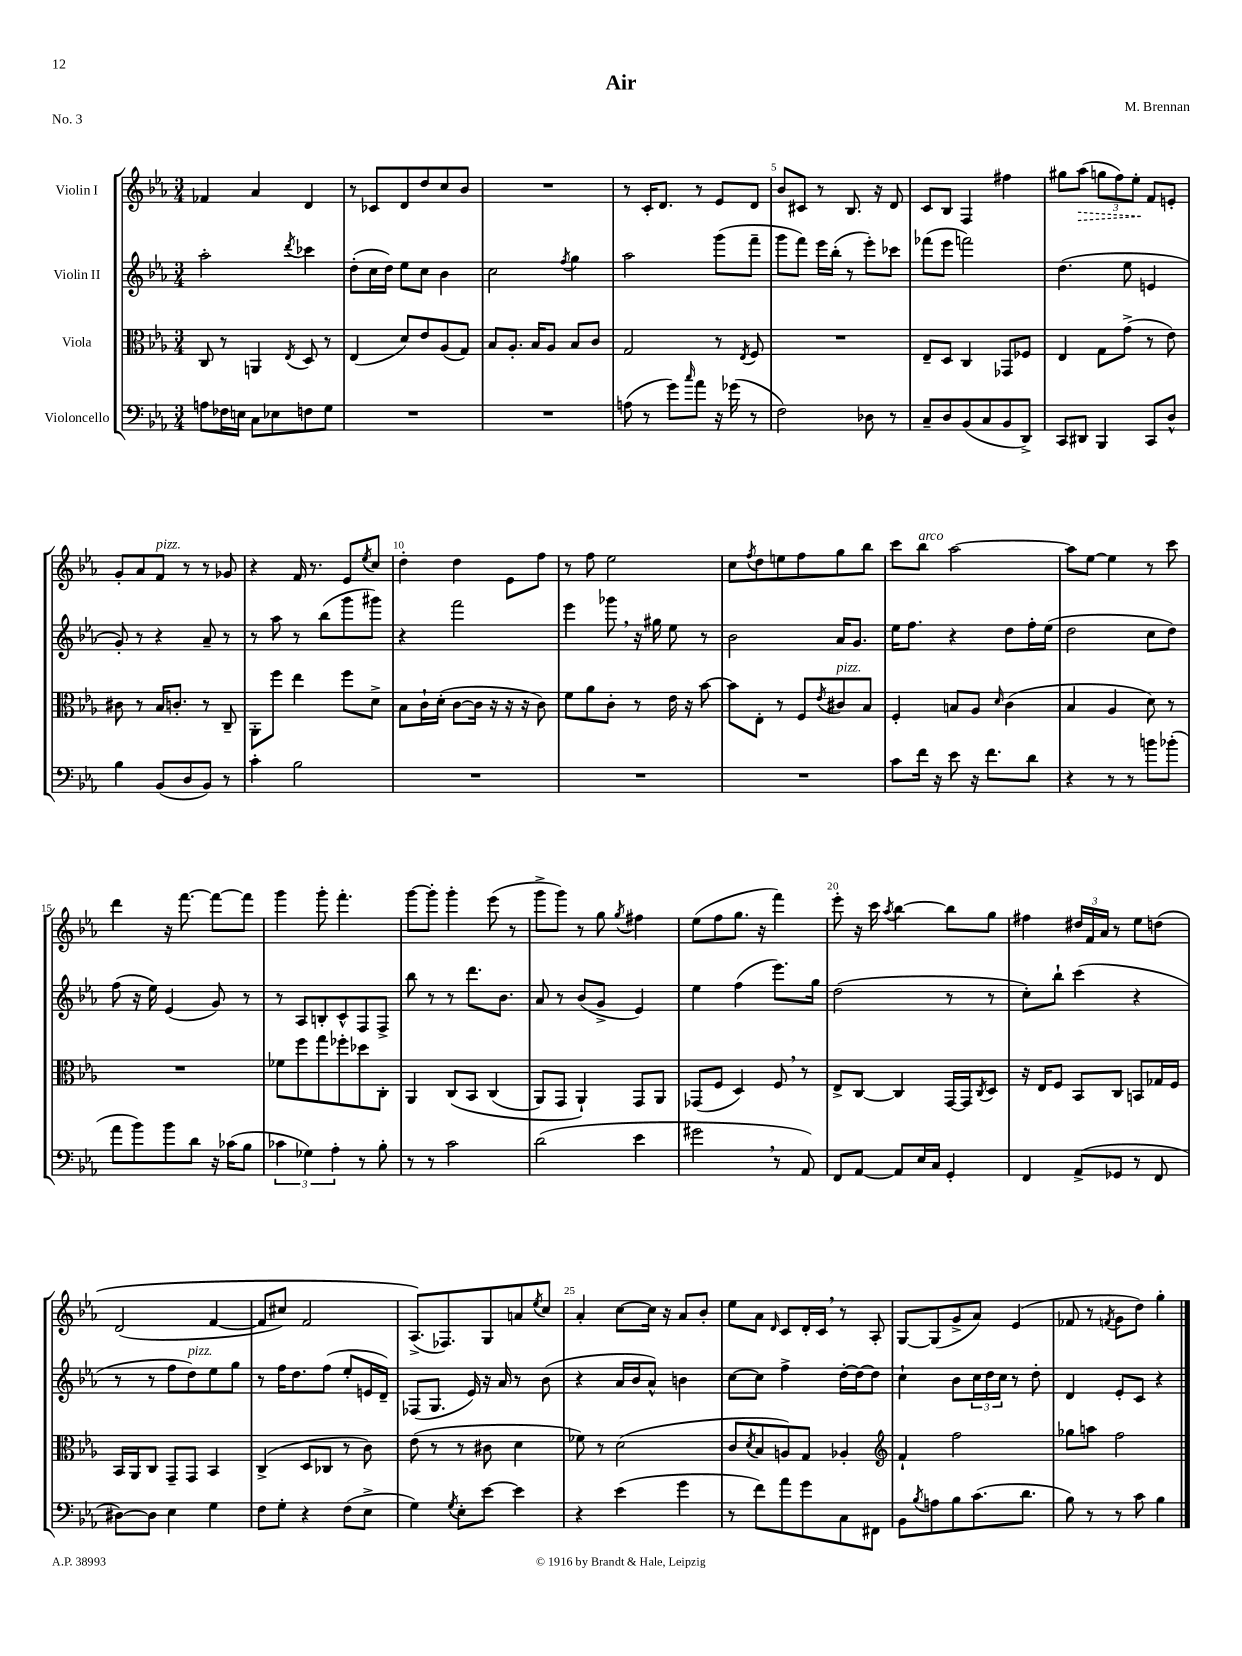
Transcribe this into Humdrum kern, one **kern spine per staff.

**kern	**kern	**kern	**kern
*staff4	*staff3	*staff2	*staff1
*clefF4	*clefC3	*clefG2	*clefG2
*k[b-e-a-]	*k[b-e-a-]	*k[b-e-a-]	*k[b-e-a-]
*M3/4	*M3/4	*M3/4	*M3/4
8A\L	8C/	2aa-'\	4f-/
16F-\L	8r	.	.
16E\JJ	.	.	.
8C\L	4AA/	.	4a-/
8E-\	.	.	.
.	8qE-/	8qddd/	.
8F\	8D/	4ccc-\	4d/
8G\J	8r	.	.
=	=	=	=
2.r	(4E-/	(8dd'\L	8r
.	.	16cc\L	8c-/L
.	.	16dd\JJ)	.
.	8d/L)	8ee-\L	8d/
.	8e-/	8cc\J	8dd/
.	(8A-/	4b-\	8cc/
.	8G/J)	.	8b-/J
=	=	=	=
2.r	8B-/L	2cc\	2.r
.	8.A-'/J	.	.
.	16B-/LK	.	.
.	8A-/J	.	.
.	.	8qff/	.
.	8B-/L	4gg\	.
.	8c/J	.	.
=	=	=	=
(8A\	2G/	2aa-\	8r
8r	.	.	16c'/LK
.	.	.	8.d/J
8g\L)	.	.	.
16qqcc/	.	.	.
8a-\J	.	.	8r
16r	8r	(8ggg\L	8e-/L
(16g-\	.	.	.
.	8qE-/	.	.
8r	8F/	8fff~\J	8d/J
=	=	=	=
2F\)	2.r	8ggg\L	8b-/L
.	.	8fff\J)	8c#/J
.	.	16eee-\LL	8r
.	.	(16bb-'\JJ	.
.	.	8r	8.B-/
8D-\	.	8eee-'\L)	.
.	.	.	16r
8r	.	8ccc-\J	8d/
=	=	=	=
8C~/L	8E-~/L	(8fff-\L	8c/L
8D/	8D/J	8eee-\J	8B-/J
(8BB-/	4C/	2fff\)	4F/
8C/	.	.	.
8BB-/	8GG-/L	.	4ff#\
8DD^/J)	8F-/J	.	.
=	=	=	=
8CC/L	4E-/	(4.dd\	8gg#\L
8DD#/J	.	.	(8aa-\J
4BBB-/	8G\L	.	12gg\L
.	.	.	12ff\)
.	(8g^\J	8ee-\	.
.	.	.	12ee-'\J
8CC/L	8r	4e/	8f/L
8D^^/J	8e-\)	.	8e'/J
=	=	=	=
4B-\	8c#\	8g'/)	8g'/L
.	8r	8r	8a-/
(8BB-/L	16B-/LK	4r	8f/J
.	8.c'/J	.	.
8D/	.	.	8r
8BB-/J)	8r	8a-~/	8r
8r	8C~/	8r	8g-/
=	=	=	=
4c'\	8AA-'\L	8r	4r
.	8ff\J	8aa-\	.
2B-\	4ee-\	8r	16f/
.	.	.	8.r
.	.	(8bb-\L	.
.	8ff\L	8ggg\	8e-/L
.	.	.	8qee-/
.	8d^\J	8ggg#\J)	8cc/J
=	=	=	=
2.r	8B-\L	4r	4dd'\
.	16c`\L	.	.
.	(16d'\JJ	.	.
.	[8c\L	2fff\	4dd\
.	16c\]Jk	.	.
.	16r	.	.
.	16r	.	8e-\L
.	16r	.	.
.	8c\)	.	8ff\J
=	=	=	=
2.r	8f\L	4eee-\	8r
.	8a-\	.	8ff\
.	8c'\J	8ggg-\	2ee-\
.	8r	16r	.
.	.	16gg#\	.
.	16e-\	8ee-\	.
.	16r	.	.
.	[8b-\	8r	.
=	=	=	=
2.r	8b-\]L	2b-\	8cc\L
.	.	.	8qff/
.	8E-'\J	.	8dd\
.	8r	.	8ee\
.	8F/L	.	8ff\
.	8qe-/	.	.
.	8c#/	16a-/LK	8gg\
.	.	8.g/J	.
.	8B-/J	.	8bb-\J
=	=	=	=
8c\L	4F'/	16ee-\LK	8ccc\L
.	.	8.ff\J	.
16f\Jk	.	.	8bb-\J
16r	.	.	.
8e-\	8B/L	4r	[2aa-\
16r	8A-/J	.	.
8.f\L	.	.	.
.	16qqd/	.	.
.	(4c\	8dd\L	.
8d\J	.	16ff'\L	.
.	.	(16ee-\JJ	.
=	=	=	=
4r	4B-/	2dd\	8aa-\]L
.	.	.	[8ee-\J
8r	4A-/	.	4ee-\]
8r	.	.	.
8b\L	8d\)	8cc\L	8r
(8b-'\J	8r	8dd\J)	8ccc\
=	=	=	=
8a-\L	2.r	(8ff\	4ddd\
8b-\)	.	16r	.
.	.	16ee-\)	.
8b-\	.	(4e-/	16r
.	.	.	[8.fff\
8d\J	.	.	.
16r	.	8g/)	8fff\_L
(16c-\LK	.	.	.
8B-\J	.	8r	8fff\]J
=	=	=	=
6c-\	8f-\L	8r	4ggg\
.	8ff\	8A-/L	.
6G-\)	.	.	.
.	8gg\	8B'/	8ggg'\
6A-'\	.	.	.
.	8ff-'\	8c^^/	4.fff'\
8r	8dd-\	8F/	.
8B-'\	8C'\J	8F^/J	.
=	=	=	=
8r	4AA-/	8bb-\	[8ggg\L
8r	.	8r	8ggg'\]J
2c\	&(8C/L	8r	4ggg'\
.	8BB-/J	8.ddd\L	.
.	(4C/	.	(8eee-\
.	.	8.b-\J	.
.	.	.	8r
=	=	=	=
(2d\	8AA-/L)	8a-/	8ggg^\L
.	8GG/J	8r	8ggg\J)
.	4AA-`/&)	(8b-/L	8r
.	.	8g^/J	8gg\
.	.	.	8qgg/
4e-\	8GG/L	4e-/)	4ff#\
.	8AA-/J	.	.
=	=	=	=
2g#\	(8GG-/L	4ee-\	(8ee-\L
.	8F/J	.	8ff\
.	4D/)	(4ff\	8.gg\J
.	.	.	16r
8r	8F/	8.eee-\L)	4fff\)
8AA-/)	8r	.	.
.	.	16gg\Jk	.
=	=	=	=
8FF/L	8E-^/L	(2dd\	8eee-'\
[8AA-/J	[8C/J	.	16r
.	.	.	16ccc\
.	.	.	8qaa-/
8AA-/]L	4C/]	.	[4bb-\
16E-/L	.	.	.
16C/JJ	.	.	.
4GG'/	[16GG/LL	8r	8bb-\]L
.	16GG/]J	.	.
.	8qC/	.	.
.	8D/J	8r	8gg\J
=	=	=	=
4FF/	16r	8cc'\L)	4ff#\
.	16E-/LK	.	.
.	8F/J	8bb-`\J	.
(8AA-^/L	8BB-/L	(4ccc\	24dd#/LL
.	.	.	24f/
.	.	.	24a-/JJ
8GG-/J	8C/J	.	8r
8r	8BB/L	4r	8ee-\L
8FF/	16G-/L	.	&(8dd\J
.	16F/JJ	.	.
=	=	=	=
[8D#\L)	16BB-/LL	8r	(2d/
.	16AA-/J	.	.
8D#\]J	8C/J	8r	.
4E-\	8GG~/L	8ff\L	.
.	8GG/J	8dd\)	.
4G\	4BB-/	8ee-\	[4f/
.	.	8gg\J	.
=	=	=	=
8F\L	(4C^/	8r	8f/]L
8G'\J	.	16ff\LK	8cc#/J)
.	.	8.dd\	.
4r	8D/L	.	2f/
.	8C-/J	(8ff\J	.
(8F\L	8r	8ee-'/L	.
8E-^\J	8c\)	16e/L	.
.	.	16d~/JJ)	.
=	=	=	=
4G\)	(8e-\	(8F-/L	(8.A-^/L&)
.	8r	8.G/J	.
.	.	.	8.F-/)
8qG/	.	.	.
8E-'\L	8r	.	.
.	.	16e-/)	.
[8e-\J	8c#\	16r	8G/
.	.	16a-/	.
4e-\]	4d\	8r	8a/
.	.	.	8qee-/
.	.	(8b-\	8cc/J
=	=	=	=
4r	8f-\)	4r	4a-'/
.	8r	.	.
(4e-\	(2d\	16a-/LL	[8cc\L
.	.	16b-/J	.
.	.	8a-^^/J)	16cc\]Jk
.	.	.	16r
4g\	.	4b\	8a-/L
.	.	.	8b-'/J
=	=	=	=
8r	8c/L	[8cc\L	8ee-\L
.	8qd/	.	.
8f\L)	8B-/	8cc\]J	8a-\J
.	.	.	16qqd/
8a-\	8A/)	4ff^\	8c/L
8g\	8G/J	.	16d'/L
.	.	.	16c/JJ
8C\	4A-'/	[16dd'\LL	8r
.	.	16dd\_J	.
8FF#\J	.	8dd\]J	8A-'/
=	=	=	=
*	*clefG2	*	*
8BB-\L	4f`/	4cc`\	[8G/L
8qB-/	.	.	.
8A\	.	.	(8G/]
8B-\	2ff\	8b-\L	8g^/
(8.c\	.	24cc\L	8a-/J)
.	.	24dd\	.
.	.	24cc\JJ	.
.	.	8r	(4e-/
8.d\J	.	.	.
.	.	8dd'\	.
=	=	=	=
8B-\)	8gg-\L	4d/	8f-/
8r	8aa\J	.	8r
.	.	.	8qf/
8r	2ff\	8e-'/L	8g\L
8c\	.	8c/J	8dd\J)
4B-\	.	4r	4gg'\
==	==	==	==
*-	*-	*-	*-
